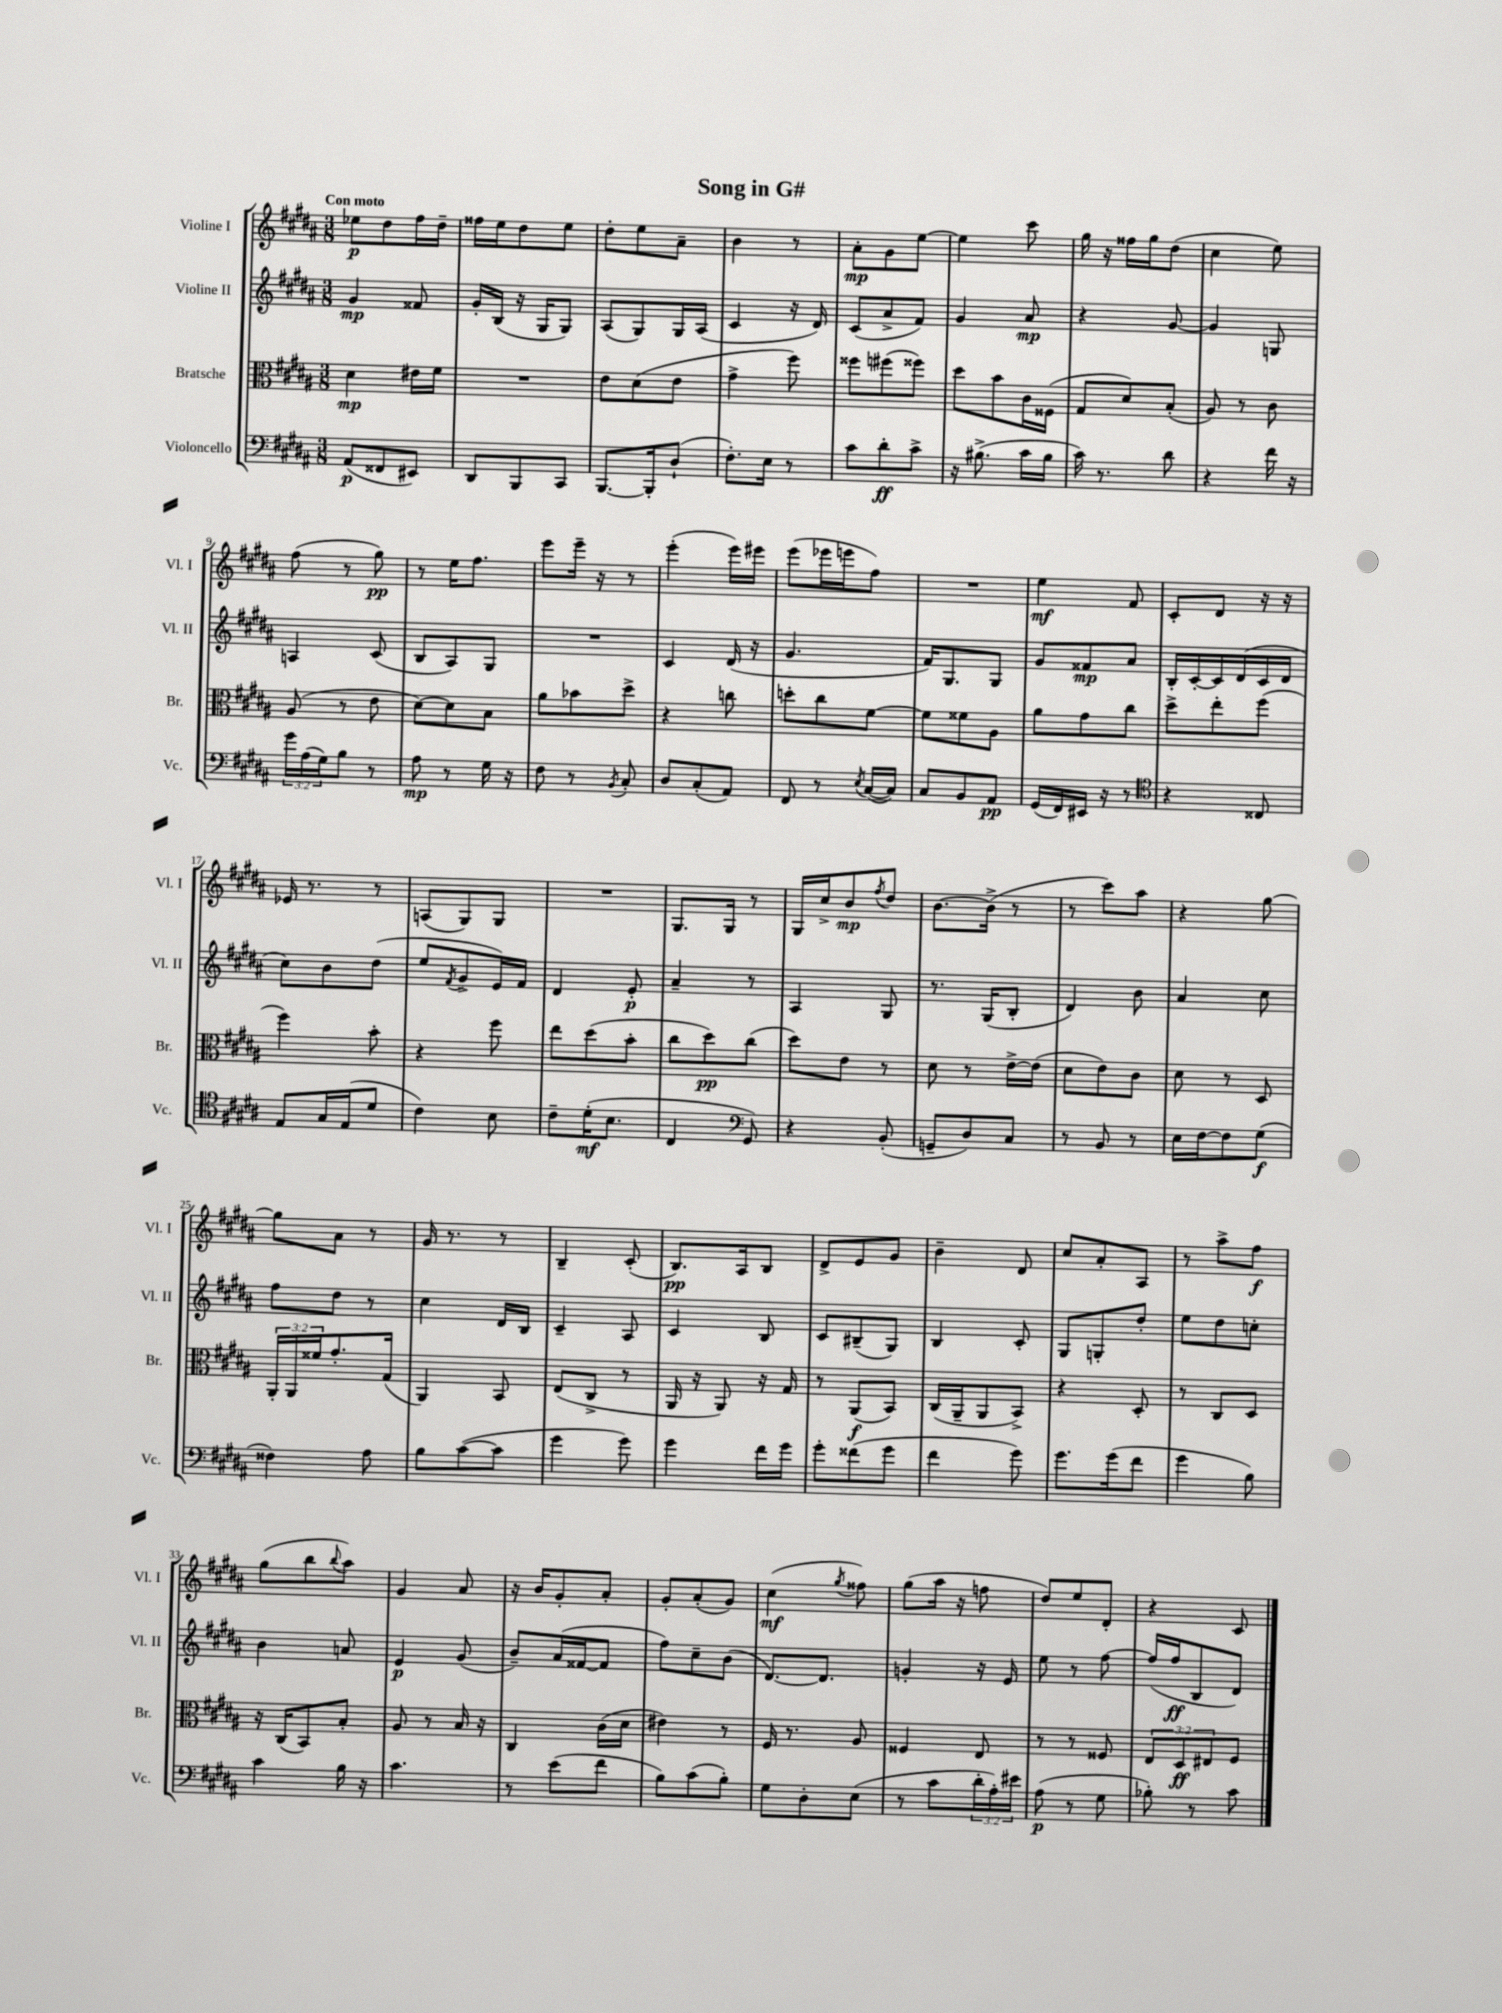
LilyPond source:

\header { title = "Song in G#" }
<<
\new StaffGroup <<
\new Staff = "s0" \with { instrumentName = "Violine I" shortInstrumentName = "Vl. I" } {
    \clef treble \key b \major \numericTimeSignature \time 3/8 \tempo "Con moto"
    ees''8\p dis''8 fis''16 dis''16-- |
    fisis''16 e''16 dis''8 e''8 |
    dis''8-. e''8 ais'8-- |
    b'4 r8 |
    ais'8-.\mp gis'8 e''8~ |
    e''4 cis'''8 |
    gis''16 r16 fisis''16 gis''16 dis''8( |
    cis''4 e''8) |
    fis''8( r8 gis''8\pp) |
    r8 e''16 fis''8. |
    e'''8 e'''16-- r16 r8 |
    e'''4-.( e'''16) eis'''16 |
    e'''8( ees'''16 e'''16 fis''8) |
    R4. |
    e''4\mf fis'8 |
    cis'8-. dis'8 r16 r16 |
    ees'16 r8. r8 |
    a8( gis8) gis8 |
    R4. |
    gis8. gis16 r8 |
    gis16 cis''16-> b'8\mp \acciaccatura { fis''8 } dis''8 |
    b'8.~ b'16->( r8 |
    r8 cis'''8) ais''8 |
    r4 gis''8~ |
    gis''8 ais'8 r8 |
    gis'16 r8. r8 |
    b4-- cis'8-.( |
    b8.\pp) ais16 b8 |
    dis'8-> e'8 gis'8 |
    b'4-- dis'8 |
    cis''8 ais'8-. ais8 |
    r8 ais''8-> fis''8\f |
    gis''8( b''8 \appoggiatura { b''8 } ais''8) |
    gis'4 ais'8 |
    r16 b'16 gis'8-. ais'8-. |
    gis'8-. ais'8-.( gis'8) |
    cis''4\mf( \acciaccatura { gis''8 } fisis''8) |
    gis''8( ais''16 r16 f''8 |
    dis''8) e''8 dis'8-. |
    r4 cis'8 \bar "|." |
}
\new Staff = "s1" \with { instrumentName = "Violine II" shortInstrumentName = "Vl. II" } {
    \clef treble \key b \major \numericTimeSignature \time 3/8
    gis'4\mp fisis'8 |
    gis'16-. b16( r16 gis16 gis8) |
    ais8( gis8) gis16 ais16( |
    cis'4 r16 dis'16) |
    cis'8( ais'8-> fis'8) |
    gis'4 ais'8\mp |
    r4 gis'8~ |
    gis'4 g8 |
    a4 cis'8( |
    b8 ais8) gis8 |
    R4. |
    cis'4 dis'16( r16 |
    gis'4. |
    fis'16) gis8. gis8 |
    gis'8 fisis'8\mp ais'8 |
    b16-. cis'16~-. cis'16 dis'16( cis'16 dis'16 |
    cis''8) b'8 dis''8( |
    e''8 \acciaccatura { fis'8 } gis'8-> e'16) fis'16 |
    dis'4 e'8-.\p |
    ais'4-- r8 |
    ais4 gis8 |
    r8. gis16( b8-. |
    dis'4) b'8 |
    ais'4 cis''8 |
    fis''8 dis''8 r8 |
    cis''4 dis'16 b16 |
    cis'4-- ais8 |
    cis'4 b8 |
    cis'8 bis8--( gis8) |
    b4 cis'8-. |
    gis8 g8-. dis''8-. |
    e''8 dis''8 c''8-. |
    b'4 a'8 |
    e'4\p gis'8( |
    b'8--) ais'16( fisis'16~ fisis'8 |
    fis''8) cis''8-- b'8( |
    dis'8.~) dis'8. |
    g'4-. r16 e'16 |
    e''8 r8 fis''8~ |
    fis''16( fis''16\ff b8 dis'8) \bar "|." |
}
\new Staff = "s2" \with { instrumentName = "Bratsche" shortInstrumentName = "Br." } {
    \clef alto \key b \major \numericTimeSignature \time 3/8 \override Staff.TupletNumber.text = #tuplet-number::calc-fraction-text
    dis'4\mp eis'16 fis'16 |
    R4. |
    e'8 dis'8( e'8 |
    gis'4-> fis''8) |
    fisis''8 fis''8( fisis''8) |
    dis''8 b'8 cis'16 fisis16( |
    gis8 dis'8) b8-.( |
    ais8) r8 cis'8 |
    ais8( r8 e'8 |
    dis'8~) dis'8 b8 |
    ais'8 bes'8 dis''8-> |
    r4 c''8 |
    d''8-. cis''8 fis'8~ |
    fis'8 fisis'8 ais8 |
    ais'8 gis'8 cis''8 |
    dis''8-> e''8-. fis''8( |
    fis''4) b'8-. |
    r4 fis''8 |
    e''8 dis''8( b'8-. |
    cis''8 dis''8\pp) cis''8( |
    dis''8) e'8 r8 |
    dis'8 r8 e'16~-> e'16( |
    dis'8 e'8) cis'8 |
    dis'8 r8 dis8 |
    \tuplet 3/2 { ais,16-. ais,16 fisis'16 } gis'8.-. gis16( |
    ais,4) b,8 |
    e8( cis8-> r8 |
    ais,16 r16 ais,8) r16 gis16 |
    r8 ais,8\f( b,8) |
    cis16( ais,16-- ais,8 b,8->) |
    r4 dis8-. |
    r8 cis8 dis8 |
    r16 cis16( b,8) b8-. |
    ais8 r8 b16 r16 |
    cis4 cis'16( dis'16 |
    eis'4) r8 |
    fis16 r8. ais8 |
    fisis4 e8 |
    r8 r8 fisis8 |
    \tuplet 3/2 { e8 dis8\ff eis8 } fis8 \bar "|." |
}
\new Staff = "s3" \with { instrumentName = "Violoncello" shortInstrumentName = "Vc." } {
    \clef bass \key b \major \numericTimeSignature \time 3/8 \override Staff.TupletNumber.text = #tuplet-number::calc-fraction-text
    ais,8\p( fisis,8 eis,8) |
    dis,8 b,,8 cis,8 |
    b,,8.~ b,,16-. dis8-!( |
    fis8.-.) e16 r8 |
    cis'8 dis'8-.\ff cis'8-> |
    r16 bis8.->( cis'16 bis16 |
    cis'16) r8. dis'8 |
    r4 fis'16 r16 |
    \tuplet 3/2 { gis'16 ais16( gis16) } b8 r8 |
    ais8\mp r8 gis16 r16 |
    fis8 r8 \acciaccatura { b,8 } cis8-. |
    dis8 cis8-.( ais,8) |
    fis,8 r8 \acciaccatura { e8 } cis16~( cis16) |
    cis8 b,8 ais,8\pp |
    gis,16( fis,16) eis,16 r16 r8 |
    \clef tenor r4 cisis8 |
    e8 gis16 e16( dis'8 |
    cis'4) b8 |
    cis'8-- dis'16-.\mf( b8. |
    cis4 \clef bass gis,8) |
    r4 b,8-.( |
    g,8-- dis8) cis8 |
    r8 b,8 r8 |
    e16 fis16~ fis8 gis8\f( |
    fisis4) ais8 |
    b8 cis'8~( cis'8 |
    gis'4 gis'8) |
    gis'4 fis'16 gis'16 |
    gis'8-. fisis'8( gis'8 |
    fis'4 gis'8) |
    gis'8. gis'16( fis'8 |
    gis'4 b8) |
    cis'4 b16 r16 |
    cis'4. |
    r8 e'8( fis'8 |
    b8) cis'8( b8-.) |
    gis8 dis8-. e8( |
    r8 cis'8 \tuplet 3/2 { dis'16-. ais16-.) eis'16 } |
    ais8\p( r8 gis8 |
    bes8-.) r8 cis'8 \bar "|." |
}
>>
>>
